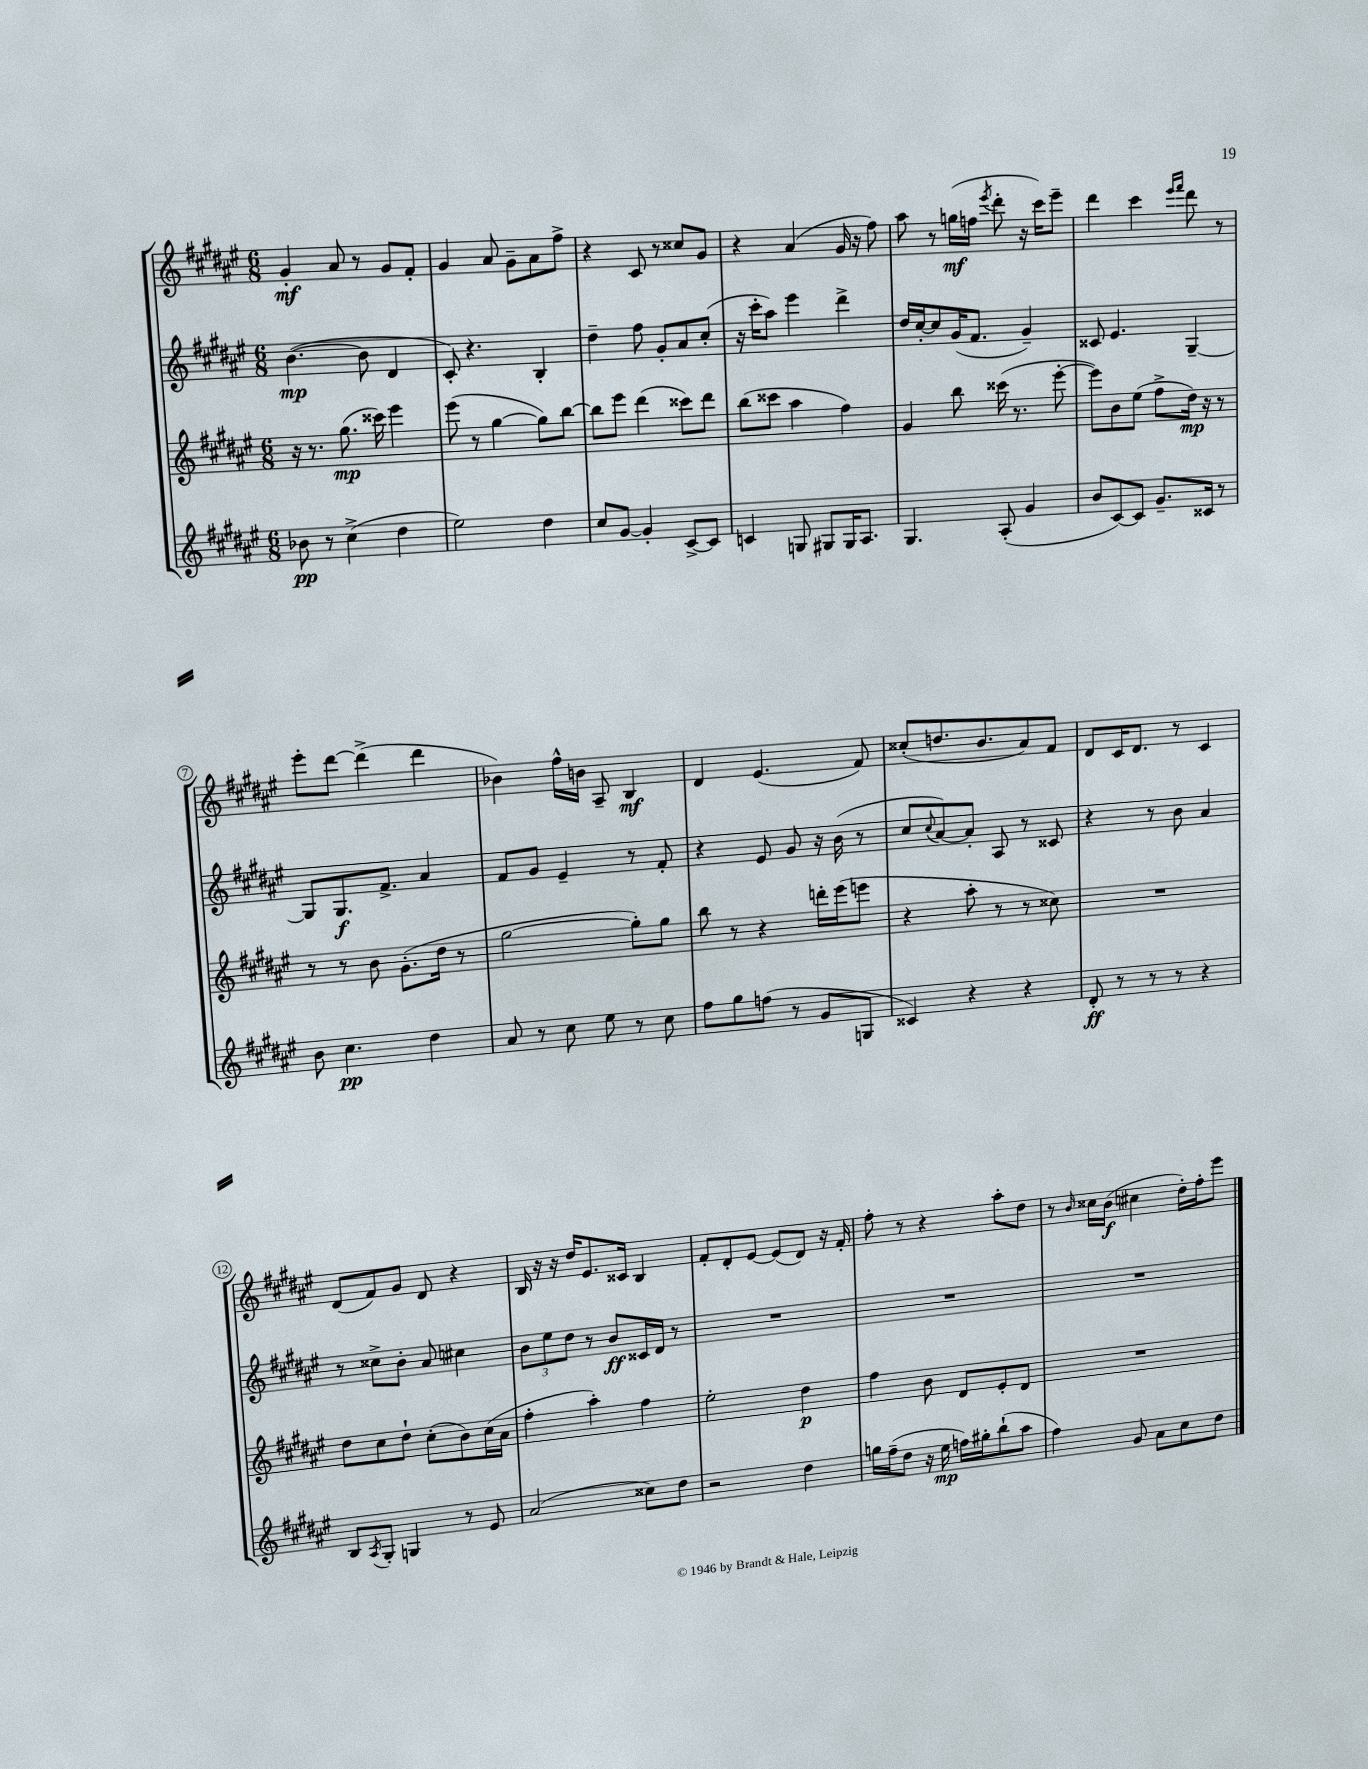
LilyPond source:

<<
\new StaffGroup <<
\new Staff = "s0" {
    \clef treble \key fis \major \numericTimeSignature \time 6/8
    gis'4-.\mf ais'8 r8 gis'8 fis'8-. |
    gis'4 ais'8 gis'8-- ais'8 fis''8-> |
    r4 cis'8 r8 cisis''8 gis'8 |
    r4 ais'4( gis'16 r16 fis''8) |
    ais''8 r8 g''16\mf( f''16 \acciaccatura { eis'''8 } dis'''8-. r16 cis'''16) eis'''8-- |
    dis'''4 cis'''4 \grace { eis'''16 fis'''16 } dis'''8 r8 |
    eis'''8-. dis'''8~ dis'''4->( dis'''4 |
    bes'4) fis''16-^ b'16 ais8-- b4\mf |
    dis'4 eis'4.( fis'8) |
    cisis''8-.( d''8. b'8. ais'8) fis'8 |
    dis'8 cis'16 dis'8. r8 cis'4 |
    dis'8( fis'8) gis'8 dis'8 r4 |
    b16 r16 r16 dis''16 eis'8. cisis'16 b4 |
    fis'8-. dis'8-. eis'8~ eis'8( dis'8) r16 fis'16-. |
    fis''8-. r8 r4 ais''8-. dis''8 |
    r8 \grace { b'16 } cisis''16 b'16\f( cis''4 dis''16-.) fis''16-. eis'''8 \bar "|." |
}
\new Staff = "s1" {
    \clef treble \key fis \major \numericTimeSignature \time 6/8
    b'4.~\mp( b'8 dis'4 |
    cis'8-.) r4. b4-. |
    dis''4-- fis''8 gis'8-. ais'8 cis''8-.( |
    r16 cis'''16-. ais''8) eis'''4 dis'''4-> |
    dis''16 cis''16~-. cis''8 gis'16( fis'8. gis'4--) |
    cisis'8 eis'4. gis4~-- |
    gis8 gis8.\f fis'8.-> ais'4 |
    fis'8 gis'8 eis'4-- r8 fis'8-. |
    r4 eis'8 gis'8 r16 b'16( r8 |
    cis''8 \appoggiatura { cis''8 } ais'8~) ais'8-. ais8 r8 cisis'8 |
    r4 r8 b'8 ais'4 |
    r8 cisis''8-> b'8-. ais'8 cis''4 |
    \tuplet 3/2 { b'8 eis''8 dis''8 } r8 b'8\ff cisis'16 dis'16 r8 |
    R2. |
    R2. |
    R2. \bar "|." |
}
\new Staff = "s2" {
    \clef treble \key fis \major \numericTimeSignature \time 6/8
    r16 r8. gis''8.\mp( cisis'''16) eis'''4 |
    eis'''8( r8 gis''4~ gis''8) b''8~ |
    b''8 eis'''8 dis'''4( cisis'''8) dis'''8 |
    b''8( cisis'''8 ais''4 fis''4) |
    gis'4 b''8 cisis'''16( r8. eis'''8~-. |
    eis'''8) b'8 eis''8( fis''8-> dis''16\mp) r16 r8 |
    r8 r8 b'8 gis'8.-.( dis''16 r8 |
    gis''2~ gis''8-.) gis''8 |
    b''8 r8 r4 d'''16-. eis'''16( e'''8 |
    r4 ais''8-. r8 r8 cisis''8) |
    R2. |
    dis''8 cis''8 dis''8-! cis''8-.( b'8) cis''16( ais'16 |
    fis''4-. ais''4-.) fis''4 |
    eis''2-. dis''4\p |
    fis''4 b'8 dis'8 eis'8-. dis'8 |
    R2. \bar "|." |
}
\new Staff = "s3" {
    \clef treble \key fis \major \numericTimeSignature \time 6/8
    bes'8\pp r8 cis''4->( dis''4 |
    eis''2) dis''4 |
    cis''8 gis'8~ gis'4-. cis'8~-> cis'8 |
    c'4 g8 gis8 gis16 ais8. |
    gis4. ais8-.( gis'4 |
    b'8 cis'8~) cis'8 gis'8.-- cisis'16 r8 |
    b'8 cis''4.\pp dis''4 |
    ais'8 r8 cis''8 eis''8 r8 cis''8 |
    fis''8 gis''8 f''8( r8 gis'8 g8 |
    cisis'4) r4 r4 |
    dis'8-.\ff r8 r8 r8 r4 |
    b8 \acciaccatura { ais8 } gis8-. g4 r8 eis'8 |
    ais'2( cisis''8) dis''8 |
    r2 dis''4 |
    g''16 fis''16--( dis''8 r16 eis''16\mp f''16) gis''16-. b''8-!( ais''8 |
    fis''4) gis'8 ais'8 cis''8 dis''8 \bar "|." |
}
>>
>>
\layout { \context { \Score \override BarNumber.stencil = #(make-stencil-circler 0.1 0.3 ly:text-interface::print) } }
